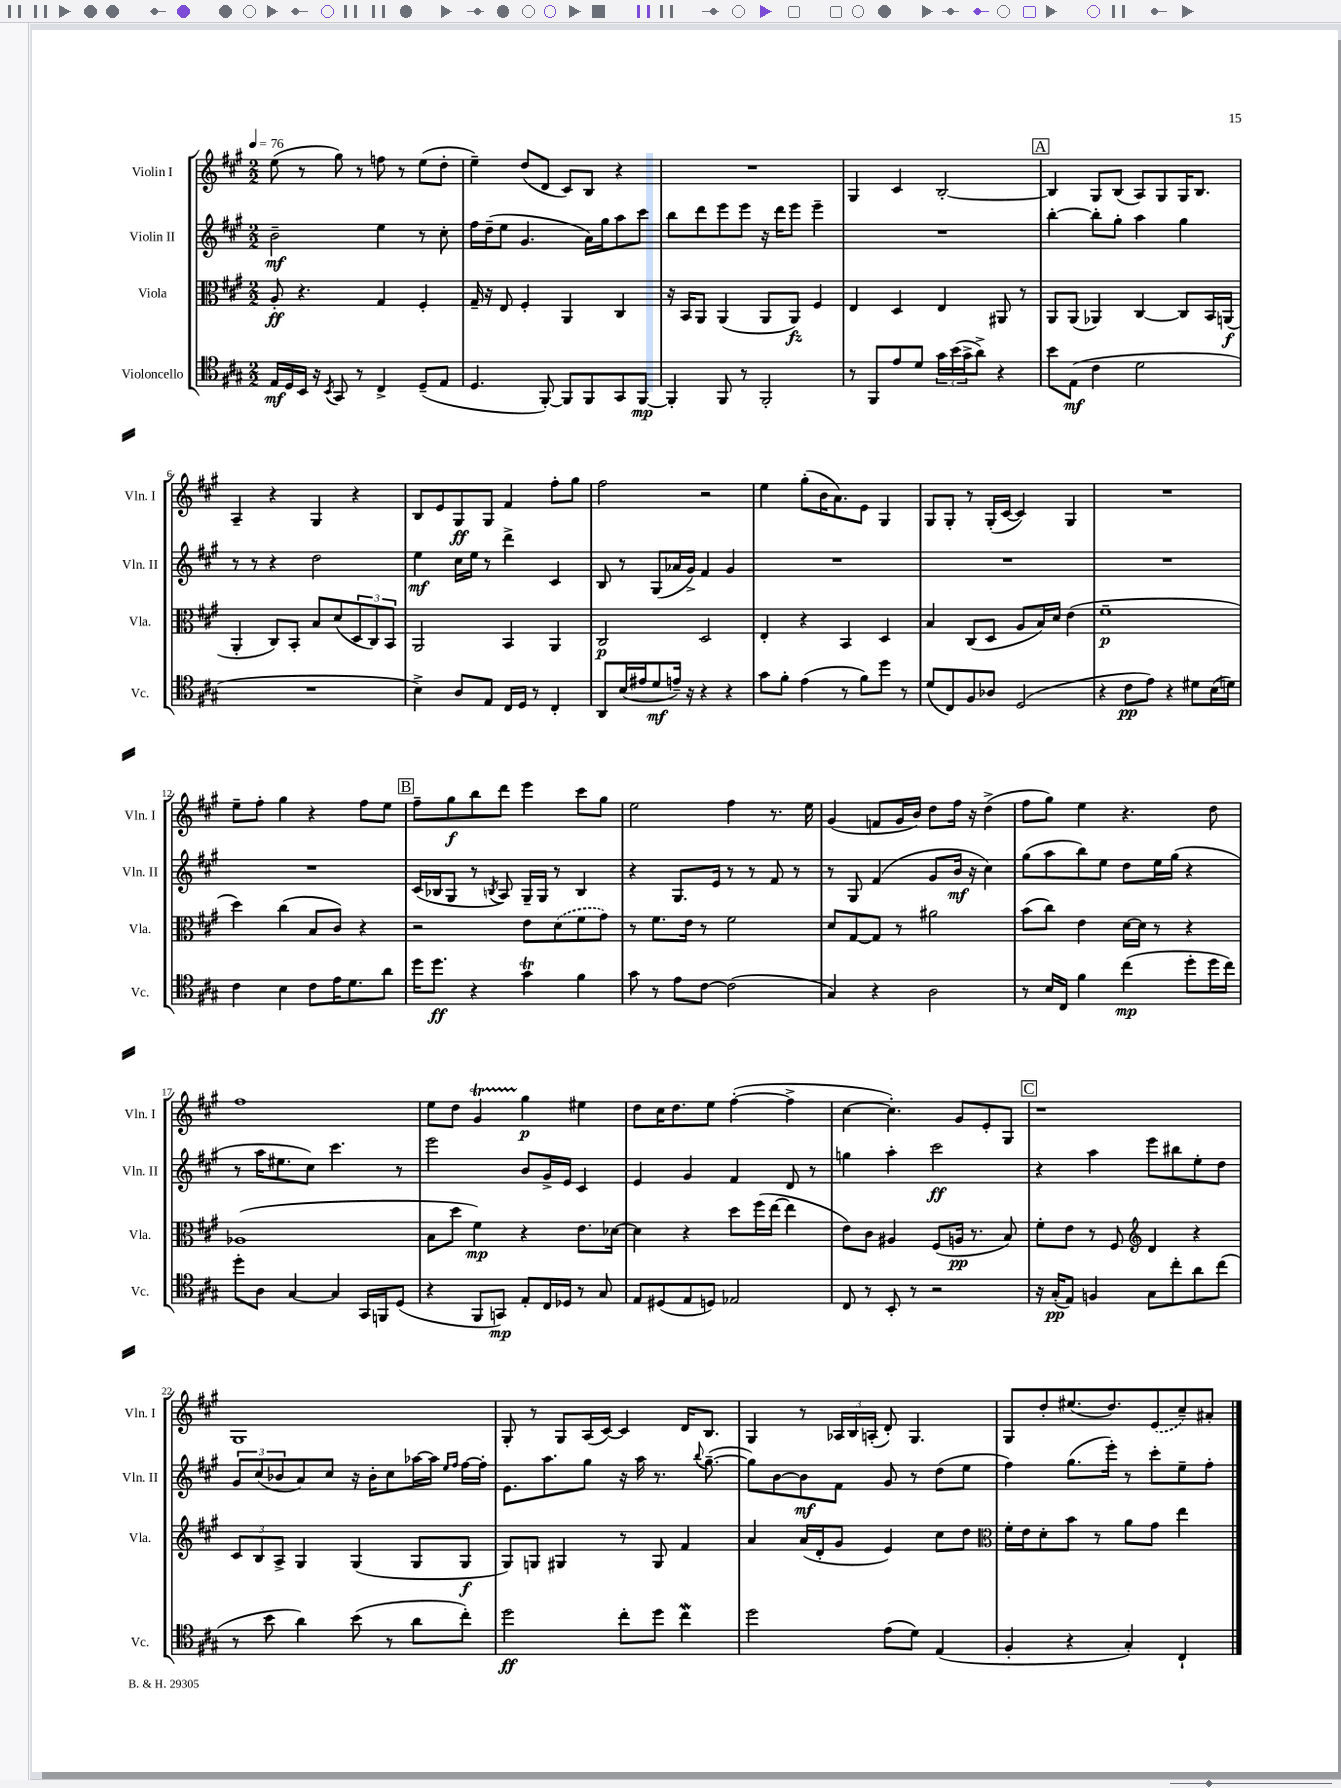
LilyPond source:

<<
\new StaffGroup <<
\new Staff = "s0" \with { instrumentName = "Violin I" shortInstrumentName = "Vln. I" } {
    \clef treble \key a \major \numericTimeSignature \time 2/2 \tempo 4 = 76
    e''8( r8 gis''8) r8 f''8 r8 e''8( d''8-. |
    e''4--) d''8( d'8 cis'8) b8 r4 |
    R1 |
    gis4 cis'4 b2~-. |
    \mark \markup { \box "A" } b4 gis8 b8( a8) gis8 gis16 b8. |
    a4-- r4 gis4 r4 |
    b8 e'8 gis8\ff gis8 fis'4 fis''8-. gis''8 |
    fis''2 r2 |
    e''4 gis''8-.( b'16 a'8.) e'8 gis4 |
    gis8 gis8-. r8 gis16-.( cis'16~ cis'4) gis4 |
    R1 |
    e''8-- fis''8-. gis''4 r4 fis''8 e''8 |
    \mark \markup { \box "B" } fis''8-- gis''8\f b''8 d'''8 e'''4 cis'''8 gis''8 |
    e''2 fis''4 r8. e''16 |
    gis'4( f'8 gis'16 b'16) d''8 fis''16 r16 d''4->( |
    fis''8 gis''8) e''4 r4. d''8 |
    fis''1 |
    e''8 d''8 gis'4\startTrillSpan gis''4\stopTrillSpan\p eis''4 |
    d''8 cis''16 d''8. e''8 fis''4~-.( fis''4-> |
    cis''4~ cis''4.-.) gis'8 e'8-. gis8 |
    \mark \markup { \box "C" } r1 |
    gis1 |
    gis8-. r8 gis8 a16( cis'16~) cis'4 d'16 b8. |
    gis4 r8 \tuplet 3/2 { aes16 b16 a16-.( } d'8-.) gis4. |
    gis8 d''8-. eis''8.( d''8.) \once \slurDashed e'8( cis''8--) ais'8-. \bar "|." |
}
\new Staff = "s1" \with { instrumentName = "Violin II" shortInstrumentName = "Vln. II" } {
    \clef treble \key a \major \numericTimeSignature \time 2/2
    b'2--\mf e''4 r8 cis''8-. |
    fis''16 d''16--( e''8 gis'4. a'16) gis''16 a''8 cis'''8 |
    b''8 d'''8 e'''8 e'''8 r16 d'''16 e'''8 e'''4-- |
    R1 |
    \mark \markup { \box "A" } b''4~-. b''8-. gis''8-. a''4 gis''4 |
    r8 r8 r4 d''2 |
    e''4\mf cis''16 e''16 r8 d'''4-> cis'4 |
    b8 r8 gis8( aes'16 gis'16->) fis'4 gis'4 |
    R1 |
    R1 |
    R1 |
    R1 |
    \mark \markup { \box "B" } cis'16( bes16 gis8 r8 \acciaccatura { b8 } a8) gis16-- gis16 r8 b4 |
    r4 gis8. e'16 r8 r8 fis'8 r8 |
    r8 gis8 fis'4( gis'8 b'16\mf r16 cis''4) |
    gis''8( a''8 b''8) e''8 d''8 e''16 gis''16( r4 |
    r8 a''16 eis''8. cis''8) cis'''4. r8 |
    e'''2 b'8 gis'16-> e'16 cis'4 |
    e'4 gis'4 fis'4 d'8 r8 |
    g''4 a''4-. cis'''2\ff |
    \mark \markup { \box "C" } r4 a''4 e'''8 bis''8 e''8-. d''8 |
    \tuplet 3/2 { gis'8 cis''8( bes'8 } a'8) cis''8 r16 bes'16-. cis''8 aes''16~ aes''16 \grace { e''16 fis''16 } fis''16~ fis''16-. |
    e'8. a''8. gis''8 r16 a''16 r8. \appoggiatura { b''8 } gis''8.~--( |
    gis''8) b'8~ b'8\mf fis'8 gis'8 r8 d''8( e''8 |
    fis''4) gis''8.( e'''16-.) r8 cis'''8-. e''8-- fis''8-. \bar "|." |
}
\new Staff = "s2" \with { instrumentName = "Viola" shortInstrumentName = "Vla." } {
    \clef alto \key a \major \numericTimeSignature \time 2/2
    a8-.\ff r4. gis4 fis4-. |
    gis16-- r16 e8 fis4-. a,4 cis4 |
    r16 b,16 a,8 a,4( a,8 a,8\fz) fis4 |
    e4 d4 e4 ais,8 r8 |
    \mark \markup { \box "A" } a,8 a,8( aes,4) cis4~ cis8 b,16 a,16\f( |
    a,4-. cis8) b,8-. b8 d'8( \tuplet 3/2 { d8 cis8) b,8 } |
    a,2 b,4 a,4 |
    cis2\p d2 |
    e4-. r4 b,4 d4 |
    b4 cis8( d8 a8 b16) d'16 e'4( |
    fis'1--\p |
    d''4) cis''4( b8 cis'8) r4 |
    \mark \markup { \box "B" } r2 e'8 \once \slurDashed d'8( fis'8 gis'8) |
    r8 fis'8. e'16 r8 fis'2 |
    d'8 gis8~ gis8 r8 ais'2 |
    b'8( cis''8) e'4 d'16~ d'16 r8 r4 |
    aes1( |
    b8 d''8 fis'4\mp) r4 e'8. des'16~ |
    des'4 r4 d''8 fis''16( e''16~ e''4 |
    e'8) cis'8 ais4 fis8( a16\pp r8. b8) |
    \mark \markup { \box "C" } fis'8-. e'8 r8 fis8 \clef treble d'4 r4 |
    \tuplet 3/2 { cis'8 b8 a8-> } gis4 gis4( gis8 gis8\f |
    gis8) g8 gis4 r8 gis8 fis'4 |
    a'4 a'16( d'16-. gis'8 e'4) cis''8 d''8 |
    \clef alto fis'16-. e'16 d'8-. b'8 r8 a'8 gis'8 e''4 \bar "|." |
}
\new Staff = "s3" \with { instrumentName = "Violoncello" shortInstrumentName = "Vc." } {
    \clef tenor \key a \major \numericTimeSignature \time 2/2
    e16\mf d16 b,16 r16 \acciaccatura { b,8 } gis,8 r8 cis4-> d8--( e8 |
    d4. fis,8~-.) fis,8 fis,8 gis,8 fis,8~\mp |
    fis,4-. fis,8 r8 fis,2-. |
    r8 fis,8 e'8 d'8 \tuplet 3/2 { gis'16 b'16( gis'16-> } a'8->) r4 |
    \mark \markup { \box "A" } b'8 e8\mf( cis'4 d'2 |
    R1 |
    b4->) a8 e8 cis16 d16 r8 cis4-. |
    a,8 b16( eis'16 d'8\mf e'16--) r16 r4 r4 |
    gis'8 fis'8-. e'4( r8 fis'8) d''8 r8 |
    d'8( cis8) fis8 aes8 d2( |
    r4 cis'8\pp e'8) r4 dis'8 b16( d'16) |
    cis'4 b4 cis'8 e'16 d'8. a'8 |
    \mark \markup { \box "B" } d''16 d''8.\ff r4 gis'4\trill fis'4 |
    gis'8 r8 e'8 cis'8~ cis'2( |
    gis4) r4 a2 |
    r8 b16 cis16 fis'4 cis''4\mp( d''8-. d''16 cis''16) |
    d''8-. a8 gis4~ gis4 gis,16 f,16 d8( |
    r4 fis,8 g,8\mp) e8-. cis16 des16 r8 gis8 |
    e8 dis8( e8 d8) ees2 |
    cis8 r8 b,8-. r8 r2 |
    \mark \markup { \box "C" } r16 gis16-.\pp( e8) f4 gis8 cis''8-. a'8 cis''8( |
    r8 b'8 a'4) b'8( r8 a'8 cis''8-.) |
    d''2\ff cis''8-. d''8 cis''4\mordent |
    d''2 e'8( d'8) e4( |
    fis4-. r4 gis4-.) cis4-! \bar "|." |
}
>>
>>
